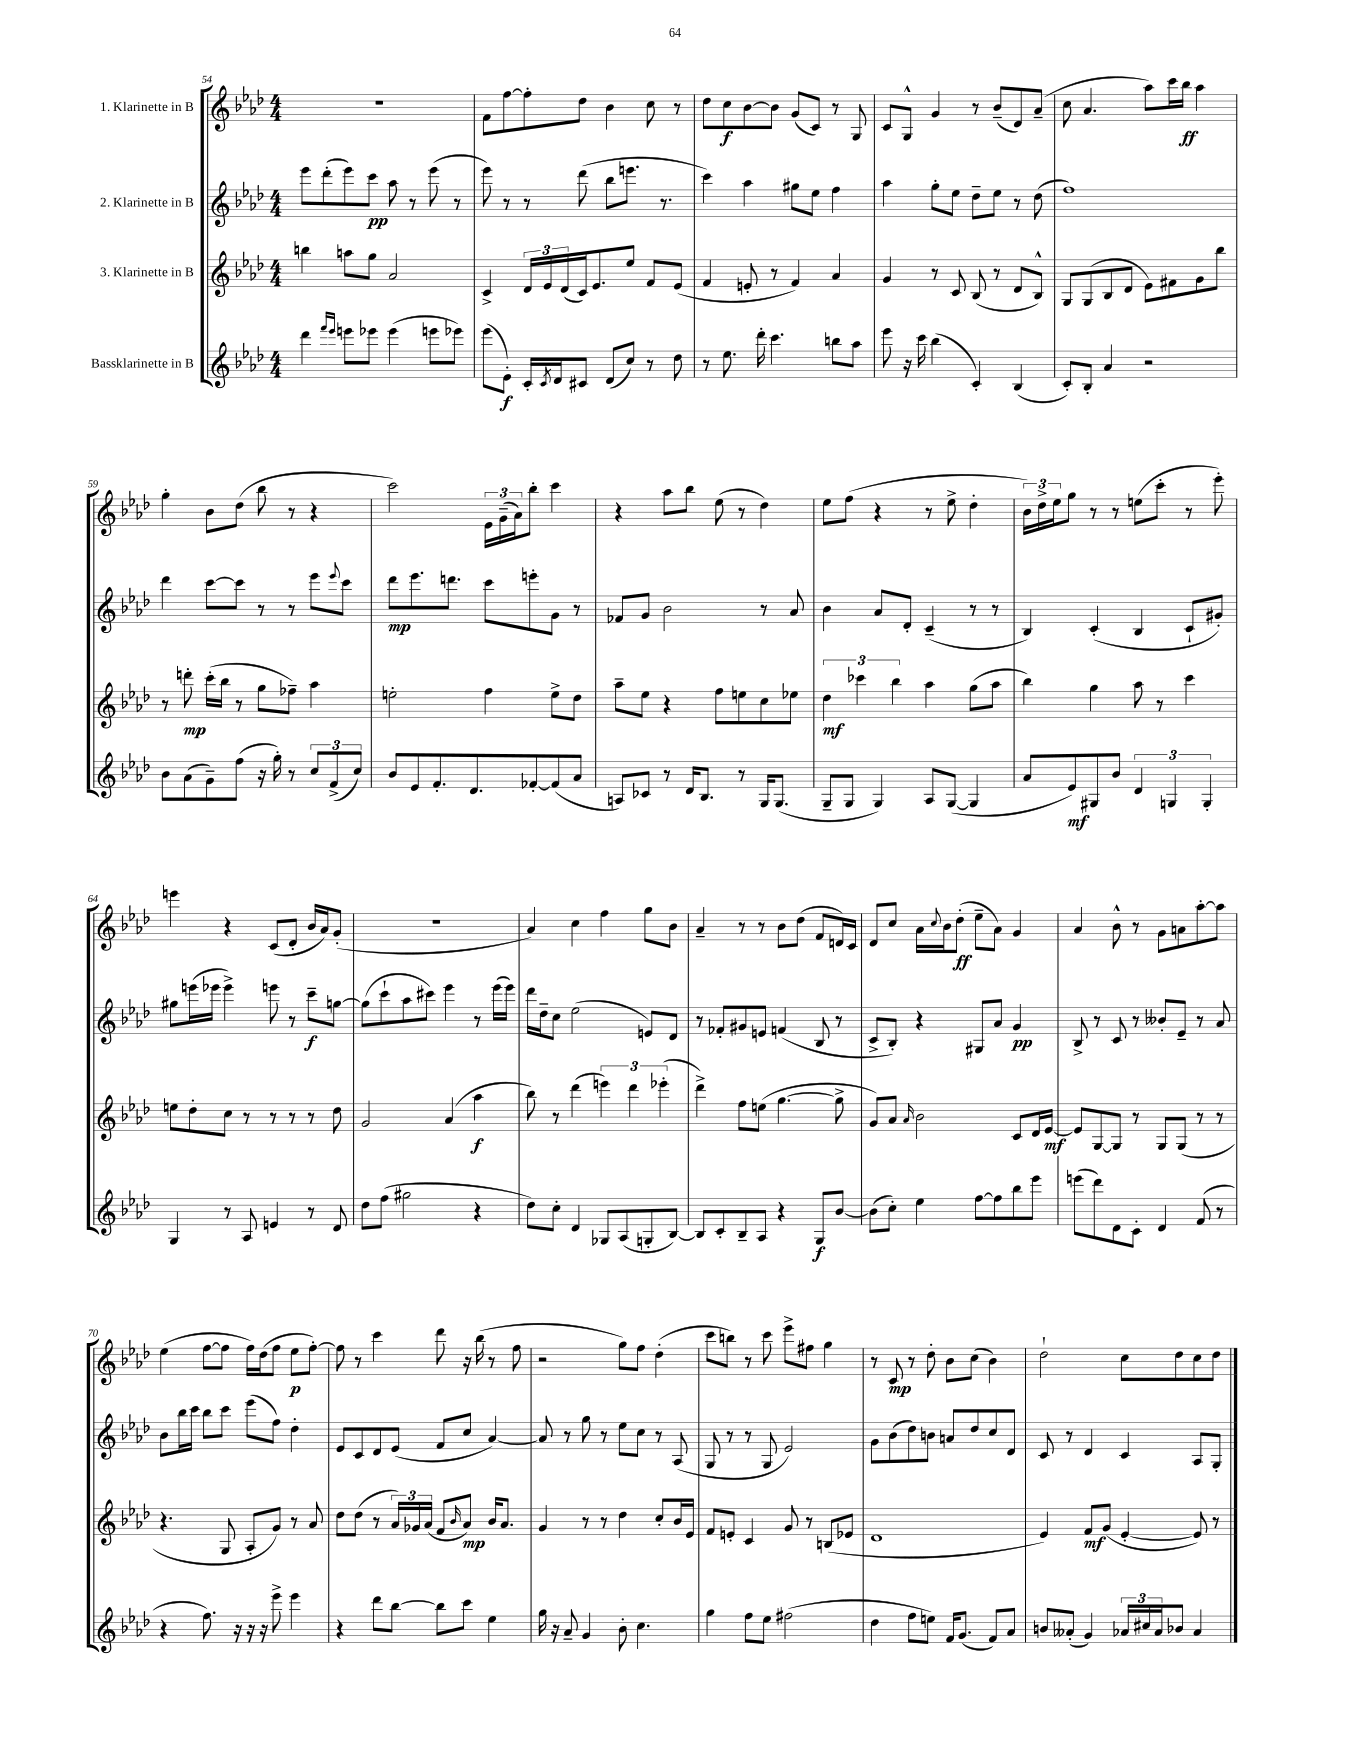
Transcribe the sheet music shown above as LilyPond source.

<<
\new StaffGroup <<
\new Staff = "s0" \with { instrumentName = "1. Klarinette in B" } {
    \clef treble \key aes \major \numericTimeSignature \time 4/4
    r1 |
    f'8 f''8~ f''8-. des''8 bes'4 c''8 r8 |
    des''8 c''8\f bes'8~ bes'8 g'8( c'8) r8 g8 |
    c'8 g8-^ g'4 r8 bes'8--( des'8) aes'8--( |
    c''8 aes'4. aes''8) c'''16 bes''16\ff aes''4 |
    g''4-. bes'8 des''8( bes''8 r8 r4 |
    c'''2) \tuplet 3/2 { ees'16 g'16--( aes'16) } bes''8-. c'''4 |
    r4 aes''8 bes''8 ees''8( r8 des''4) |
    ees''8 f''8( r4 r8 ees''8-> des''4-. |
    \tuplet 3/2 { bes'16) des''16-> ees''16 } g''8 r8 r8 e''8( c'''8-. r8 ees'''8-.) |
    e'''4 r4 c'8( des'8-. bes'16 aes'16) g'8-.( |
    r1 |
    aes'4) c''4 f''4 g''8 bes'8 |
    aes'4-- r8 r8 bes'8 des''8( f'8 d'16) c'16 |
    des'8 c''8 aes'16 \appoggiatura { c''8 } bes'16 des''8-.\ff( ees''8-- aes'8) g'4 |
    aes'4 bes'8-^ r8 g'8 a'8 aes''8~-. aes''8 |
    ees''4( f''8~ f''8 f''16) des''16( f''8 ees''8\p f''8~-.) |
    f''8 r8 c'''4 des'''8 r16 bes''16( r8 f''8 |
    r2 g''8) f''8 des''4-.( |
    c'''8 b''8) r8 c'''8 ees'''8-> fis''8 g''4 |
    r8 c'8\mp r8 des''8-. bes'8 c''8( bes'4) |
    des''2-! c''8 des''8 c''8 des''8 \bar "|." |
}
\new Staff = "s1" \with { instrumentName = "2. Klarinette in B" } {
    \clef treble \key aes \major \numericTimeSignature \time 4/4
    ees'''8 des'''8-.( ees'''8) c'''8\pp aes''8 r8 ees'''8( r8 |
    ees'''8) r8 r8 des'''8( bes''8 e'''8. r8. |
    c'''4) aes''4 gis''8 ees''8 f''4 |
    aes''4 g''8-. ees''8 des''8-- ees''8 r8 des''8( |
    f''1) |
    des'''4 c'''8~ c'''8 r8 r8 ees'''8 \appoggiatura { ees'''8 } c'''8 |
    des'''8\mp ees'''8. d'''8. c'''8 e'''8-. g'8 r8 |
    fes'8 g'8 bes'2 r8 aes'8 |
    bes'4 aes'8 des'8-. c'4--( r8 r8 |
    bes4) c'4-.( bes4 c'8-! gis'8-.) |
    gis''8 e'''16( ees'''16 ees'''4->) e'''8 r8 c'''8--\f g''8~ |
    g''8( c'''8-! aes''8 cis'''8) ees'''4 r8 ees'''16( ees'''16) |
    des'''16 des''16-- c''8 ees''2( e'8) des'8 |
    r8 fes'8-. gis'8 e'8 f'4( bes8 r8 |
    c'8-> bes8-.) r4 gis8 aes'8 g'4\pp |
    bes8-> r8 c'8 r8 beses'8-. ees'8-- r8 aes'8 |
    bes'8 bes''16 c'''16 bes''8 c'''8 ees'''8( f''8) des''4-. |
    ees'8 c'8 des'8 ees'8( f'8 c''8 aes'4~) |
    aes'8 r8 g''8 r8 ees''8 c''8 r8 aes8( |
    g8 r8 r8 g8 ees'2) |
    g'8 bes'8( des''8) b'8 a'8 des''8 c''8 des'8 |
    c'8 r8 des'4 c'4 aes8 g8-. \bar "|." |
}
\new Staff = "s2" \with { instrumentName = "3. Klarinette in B" } {
    \clef treble \key aes \major \numericTimeSignature \time 4/4
    b''4 a''8 g''8 aes'2 |
    c'4-> \tuplet 3/2 { des'16 ees'16 des'16( } c'16) ees'8. ees''8 f'8 ees'8( |
    f'4 e'8-. r8 f'4) aes'4 |
    g'4 r8 c'8 bes8( r8 des'8 bes8-^) |
    g8 g8( bes8 des'8 ees'8) fis'8 g'8 bes''8 |
    r8 d'''8-.\mp c'''16-.( bes''16 r8 g''8 fes''8--) aes''4 |
    e''2-. f''4 e''8-> des''8 |
    aes''8-- ees''8 r4 f''8 e''8 c''8 ees''8 |
    \tuplet 3/2 { des''4\mf ces'''4 bes''4 } aes''4 g''8( aes''8 |
    bes''4) g''4 aes''8 r8 c'''4 |
    e''8 des''8-. c''8 r8 r8 r8 r8 des''8 |
    g'2 aes'4( aes''4\f |
    bes''8) r8 des'''4( \tuplet 3/2 { e'''4) des'''4 ees'''4-.( } |
    des'''4->) f''8 e''8( g''4.~ g''8-> |
    g'8) aes'8 \grace { aes'16 } bes'2 c'8 des'16 ees'16~\mf |
    ees'8 g8~ g8 r8 g8 g8( r8 r8 |
    r4. g8 aes8-. g'8) r8 aes'8 |
    des''8 des''8( r8 \tuplet 3/2 { aes'16) ges'16 aes'16( } f'8 \grace { bes'16 } aes'8\mp) bes'16 aes'8. |
    g'4 r8 r8 des''4 c''8-. bes'16 ees'16 |
    f'8 e'8-. c'4 g'8 r8 b8( ees'8 |
    des'1 |
    ees'4) f'8\mf g'8( ees'4~-. ees'8) r8 \bar "|." |
}
\new Staff = "s3" \with { instrumentName = "Bassklarinette in B" } {
    \clef treble \key aes \major \numericTimeSignature \time 4/4
    des'''4 \grace { f'''16 ees'''16 } e'''8 ees'''8 ees'''4( e'''8 ees'''8) |
    ees'''8( ees'8-.\f) c'16-. \acciaccatura { c'8 } des'16 cis'8 des'8( c''8) r8 des''8 |
    r8 ees''8. des'''16-. c'''4. b''8 aes''8 |
    ees'''8 r16 c'''16 bes''4( c'4-.) bes4( |
    c'8-.) bes8-. aes'4 r2 |
    bes'8 aes'8( g'8--) f''8( r16 g''16-.) r8 \tuplet 3/2 { c''8 f'8->( c''8) } |
    bes'8 ees'8 f'8.-. des'8. fes'8~-. fes'8( aes'8 |
    a8) ces'8 r8 des'16 bes8. r8 g16 g8.( |
    g8-- g8 g4) aes8 g8~( g4 |
    aes'8 ees'8\mf) gis8 bes'8 \tuplet 3/2 { des'4 g4 g4-. } |
    g4 r8 aes8 e'4 r8 des'8 |
    des''8 f''8( gis''2 r4 |
    des''8) c''8-. des'4 ges8 aes8( g8-. bes8~) |
    bes8 c'8-. bes8-- aes8 r4 g8\f bes'8~ |
    bes'8( c''8-.) ees''4 f''8~ f''8 bes''8 ees'''8 |
    e'''8( des'''8) des'8 c'8-. des'4 f'8( r8 |
    r4 f''8.) r16 r16 r16 ees'''8-> ees'''4 |
    r4 des'''8 bes''8~ bes''8 c'''8 ees''4 |
    g''16 r16 aes'8-- g'4 bes'8-. c''4. |
    g''4 f''8 ees''8 fis''2( |
    des''4 f''8 e''8) f'16 g'8.( f'8) aes'8 |
    b'8 aeses'8-.( g'4) \tuplet 3/2 { aes'16 cis''16 aes'16 } bes'8 aes'4 \bar "|." |
}
>>
>>
\layout { \context { \Score currentBarNumber = #54 } }
